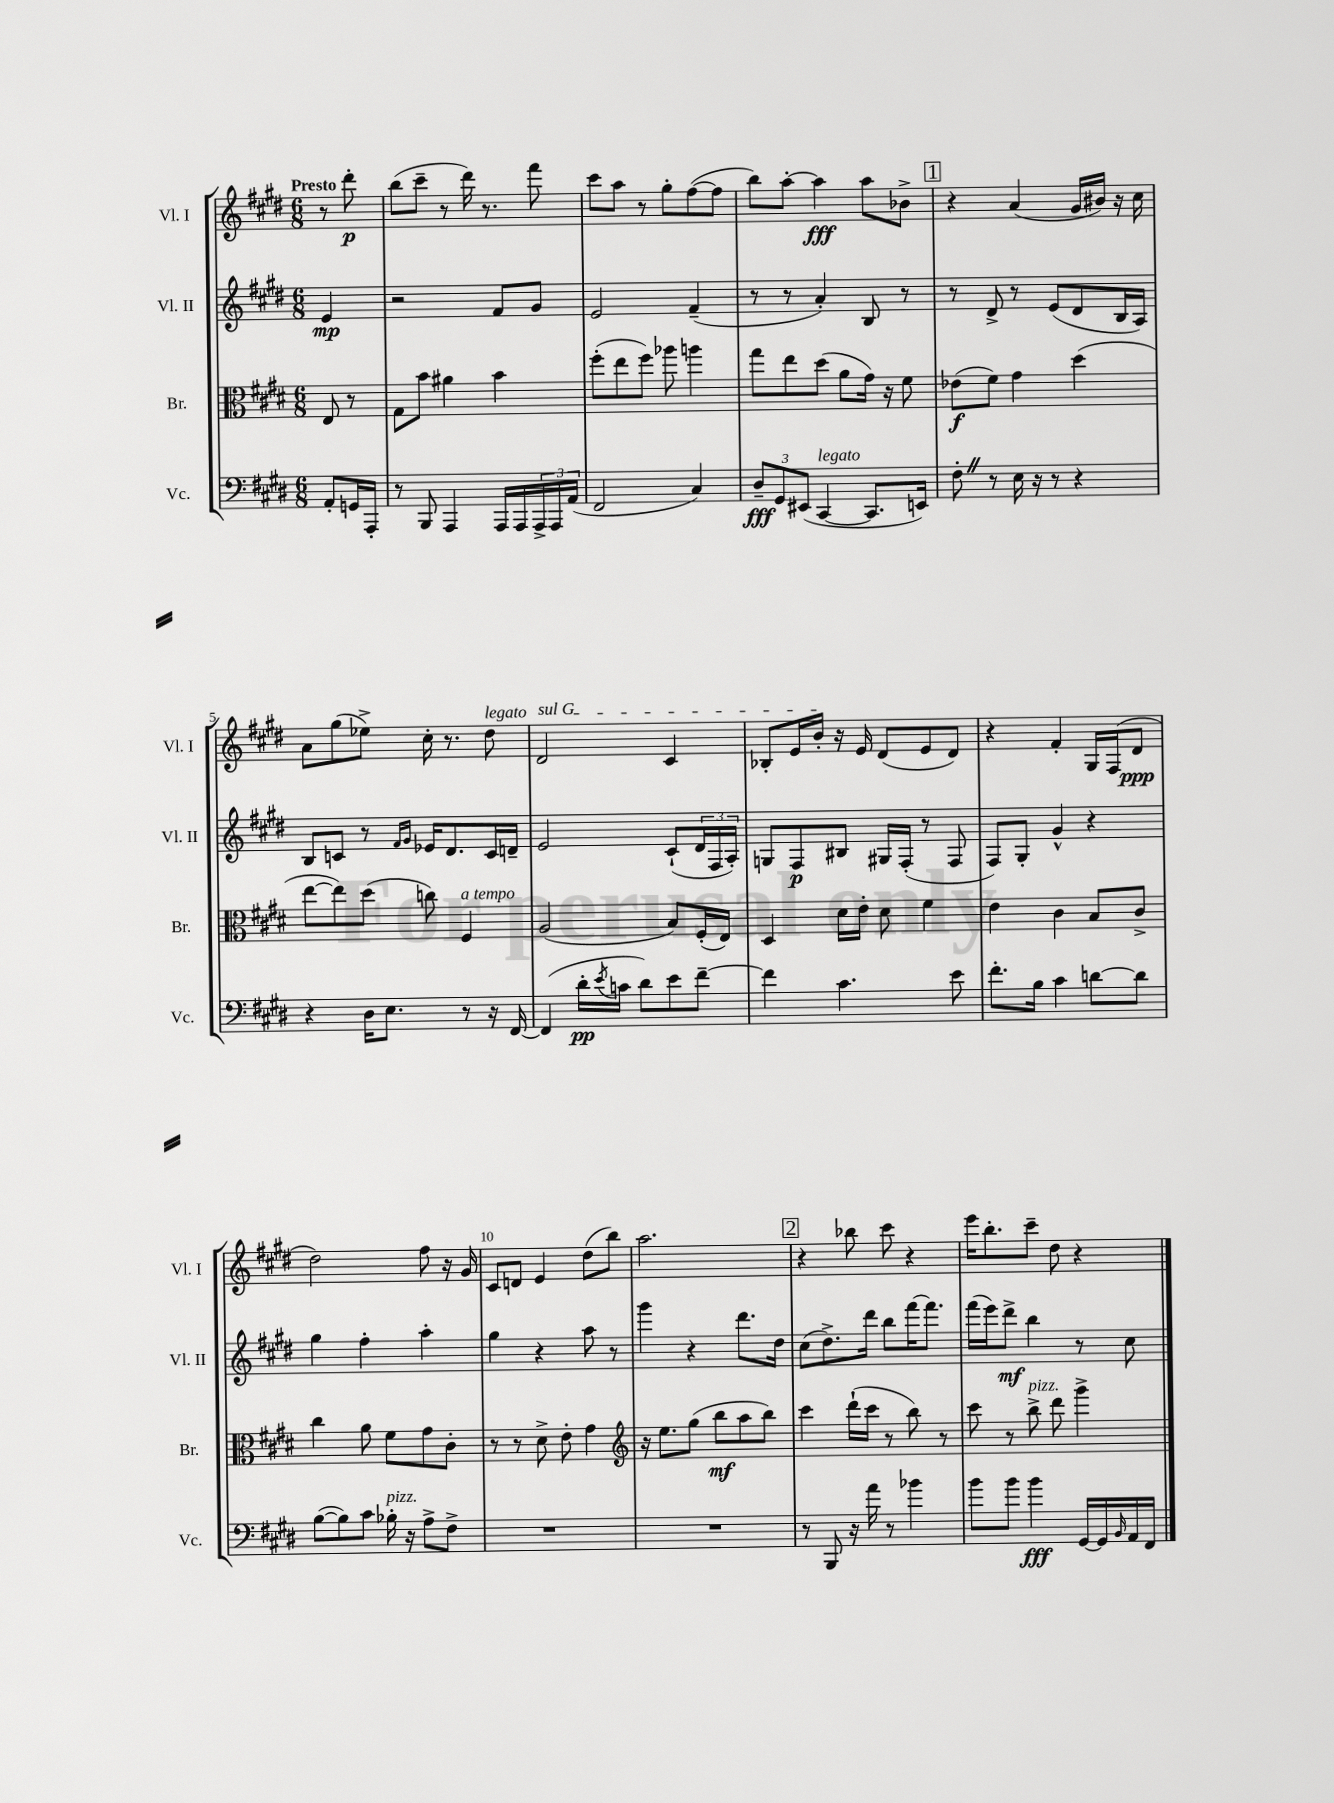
<<
\new StaffGroup <<
\new Staff = "s0" \with { instrumentName = "Vl. I" shortInstrumentName = "Vl. I" } {
    \clef treble \key e \major \numericTimeSignature \time 6/8 \partial 4 \tempo "Presto"
    r8 dis'''8-.\p |
    b''8( cis'''8-- r8 dis'''16) r8. fis'''8 |
    cis'''8 a''8 r8 gis''8-. fis''8~( fis''8 |
    b''8) a''8~-. a''4\fff a''8 bes'8-> |
    \mark \markup { \box "1" } r4 a'4( gis'16 bis'16) r16 cis''16 |
    a'8 gis''8( ees''8->) cis''16-. r8. dis''8^\markup { \italic "legato" } |
    \once \override TextSpanner.bound-details.left.text = \markup { \italic "sul G" } dis'2\startTextSpan cis'4 |
    bes8-. e'16 b'16-.\stopTextSpan r16 e'16 dis'8( e'8 dis'8) |
    r4 fis'4-. gis16 fis16( dis'8\ppp |
    dis''2) fis''8 r16 gis'16 |
    cis'8 d'8 e'4 dis''8( b''8) |
    a''2. |
    \mark \markup { \box "2" } r4 bes''8 cis'''8 r4 |
    e'''16 b''8.-. cis'''8-- dis''8 r4 \bar "|." |
}
\new Staff = "s1" \with { instrumentName = "Vl. II" shortInstrumentName = "Vl. II" } {
    \clef treble \key e \major \numericTimeSignature \time 6/8 \partial 4
    e'4\mp |
    r2 fis'8 gis'8 |
    e'2 fis'4--( |
    r8 r8 a'4-.) b8 r8 |
    \mark \markup { \box "1" } r8 dis'8-> r8 e'8( dis'8 b16 a16) |
    b8 c'8 r8 \grace { fis'16 gis'16 } ees'16 dis'8. c'16 d'16-- |
    e'2 cis'8-!( \tuplet 3/2 { dis'16 fis16 a16-.) } |
    g8 fis8\p bis8 gis16 fis16-.( r8 fis8 |
    fis8) gis8-. gis'4-^ r4 |
    gis''4 fis''4-. a''4-. |
    gis''4 r4 a''8 r8 |
    gis'''4 r4 dis'''8. dis''16 |
    \mark \markup { \box "2" } cis''8( dis''8.->) dis'''16 b''8 fis'''16~ fis'''8. |
    fis'''16( e'''16) dis'''8->\mf b''4 r8 cis''8 \bar "|." |
}
\new Staff = "s2" \with { instrumentName = "Br." shortInstrumentName = "Br." } {
    \clef alto \key e \major \numericTimeSignature \time 6/8 \partial 4
    e8 r8 |
    gis8 b'8 ais'4 b'4 |
    fis''8-.( e''8 fis''8) aes''8 a''4 |
    gis''8 e''8 dis''8( a'8 gis'16) r16 fis'8 |
    \mark \markup { \box "1" } ees'8\f( fis'8) gis'4 dis''4( |
    e''8~ e''8) dis''8( c''8) fis4^\markup { \italic "a tempo" } |
    a2( b8) fis16-.( e16) |
    dis4 dis'16 e'16-. dis'8 fis'4 |
    e'4 cis'4 b8 cis'8-> |
    cis''4 a'8 fis'8 gis'8 cis'8-. |
    r8 r8 dis'8-> e'8-. gis'4 |
    \clef treble r16 e''8. gis''8( b''8\mf a''8 b''8) |
    \mark \markup { \box "2" } cis'''4 dis'''16-!( cis'''16 r8 b''8) r8 |
    cis'''8 r8 b''8->^\markup { \italic "pizz." } dis'''8 gis'''4-> \bar "|." |
}
\new Staff = "s3" \with { instrumentName = "Vc." shortInstrumentName = "Vc." } {
    \clef bass \key e \major \numericTimeSignature \time 6/8 \partial 4
    a,8-. g,16 a,,16-. |
    r8 b,,8 a,,4 a,,16 a,,16 \tuplet 3/2 { a,,16-> a,,16 a,16( } |
    fis,2 cis4) |
    \tuplet 3/2 { dis8--\fff gis,8 eis,8( } cis,4~^\markup { \italic "legato" } cis,8. e,16) |
    \mark \markup { \box "1" } fis8-. \once \override BreathingSign.text = \markup { \musicglyph "scripts.caesura.straight" } \breathe r8 e16 r16 r8 r4 |
    r4 dis16 e8. r8 r16 fis,16~ |
    fis,4( dis'16-.\pp \acciaccatura { e'8 } c'16 dis'8) e'8 fis'8~-- |
    fis'4 cis'4. e'8 |
    fis'8.-. b16 cis'4 d'8~ d'8 |
    b8~( b8) cis'8 bes16-.^\markup { \italic "pizz." } r16 a8-> fis8-> |
    R2. |
    R2. |
    \mark \markup { \box "2" } r8 b,,8 r16 a'16 r8 bes'4 |
    b'8 b'8 b'4\fff gis,16~ gis,16 \grace { b,16 } a,16 fis,16 \bar "|." |
}
>>
>>
\layout { \context { \Score \override BarNumber.break-visibility = ##(#f #t #t) barNumberVisibility = #(every-nth-bar-number-visible 5) } }
